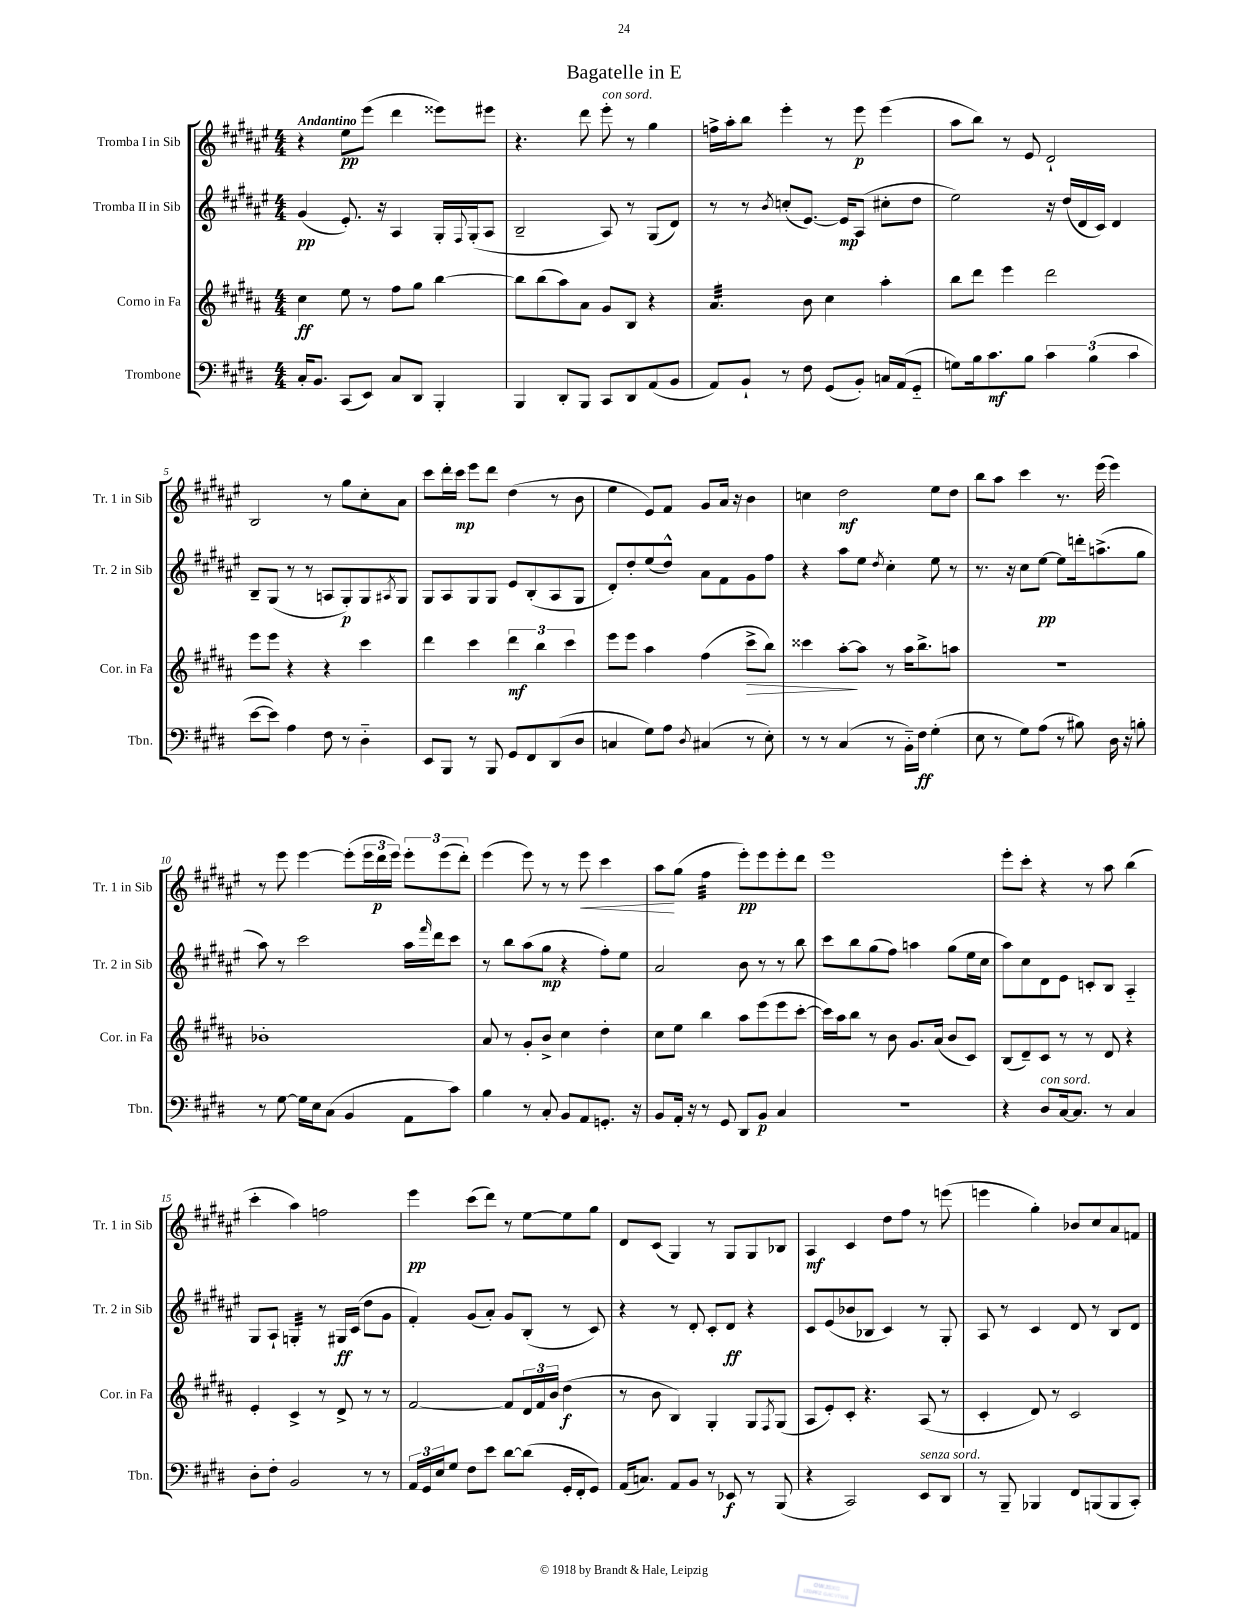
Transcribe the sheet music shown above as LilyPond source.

\header { title = "Bagatelle in E" }
<<
\new StaffGroup <<
\new Staff = "s0" \with { instrumentName = "Tromba I in Sib" shortInstrumentName = "Tr. 1 in Sib" } {
    \clef treble \key fis \major \numericTimeSignature \time 4/4 \tempo "Andantino"
    r4 eis''8\pp eis'''8( dis'''4 eisis'''8) eis'''8 |
    r4. dis'''8 eis'''8-.^\markup { \italic "con sord." } r8 gis''4 |
    f''16-> ais''16-. b''8 eis'''4-. r8 eis'''8\p eis'''4( |
    ais''8 b''8) r8 eis'8 dis'2-! |
    b2 r8 gis''8 cis''8-. ais'8 |
    cis'''8 dis'''16-. cis'''16\mp eis'''8 dis'''8 dis''4( r8 b'8 |
    eis''4 eis'8) fis'8 gis'8 ais'16 r16 b'4 |
    c''4 dis''2\mf eis''8 dis''8 |
    b''8 ais''8 cis'''4 r8. eis'''16( eis'''4) |
    r8 eis'''8 eis'''4~ eis'''8-.( \tuplet 3/2 { eis'''16 dis'''16\p eis'''16) } \tuplet 3/2 { eis'''8-. eis'''8( dis'''8-.) } |
    eis'''4( eis'''8) r8 r8 eis'''8\< cis'''4 |
    ais''8\! gis''8( fis''4:32 eis'''8-.\pp) eis'''8 eis'''8-. dis'''8 |
    eis'''1 |
    eis'''8-. cis'''8-. r4 r8 ais''8 b''4( |
    cis'''4-. ais''4) f''2 |
    eis'''4\pp cis'''8( dis'''8) r8 eis''8~ eis''8 gis''8 |
    dis'8 cis'8( gis4) r8 gis8 gis8 bes8 |
    ais4\mf cis'4 dis''8 fis''8 r8 e'''8( |
    e'''4 gis''4-.) bes'8 cis''8 ais'8 f'8 \bar "|." |
}
\new Staff = "s1" \with { instrumentName = "Tromba II in Sib" shortInstrumentName = "Tr. 2 in Sib" } {
    \clef treble \key fis \major \numericTimeSignature \time 4/4
    gis'4\pp( eis'8.-.) r16 ais4 gis16-. \appoggiatura { fis8 } gis16-.( ais8 |
    b2-- ais8) r8 gis8( dis'8) |
    r8 r8 \acciaccatura { b'8 } c''8-.( eis'8.~) eis'16\mp ais8( cis''8-. dis''8 |
    eis''2) r16 dis''16( dis'16 cis'16) dis'4 |
    b8-- gis8( r8 r8 a8 gis8-.\p) gis8 \acciaccatura { ais8 } gis8 |
    gis8 ais8 gis8 gis8 eis'8 b8-.( ais8 gis8 |
    dis'8-.) dis''8-. eis''8( dis''8-^) ais'8 fis'8 gis'8 fis''8 |
    r4 ais''8 eis''8 \acciaccatura { dis''8 } cis''4-. eis''8 r8 |
    r8. r16 cis''8 eis''8~\pp eis''8 d'''16-. a''8.->( gis''8 |
    ais''8) r8 cis'''2 ais''16 \grace { fis'''16 } dis'''16 cis'''8 |
    r8 b''8 ais''8( gis''8\mp r4 fis''8-.) eis''8 |
    ais'2 b'8 r8 r8 b''8 |
    cis'''8 b''8 gis''8( fis''8) a''4 gis''8( eis''16 cis''16 |
    ais''8) cis''8 dis'8 eis'8 c'8-. b8 ais4-_ |
    gis8 ais8-! g4:32-. r8 gis16\ff cis'16( dis''8 gis'8 |
    fis'4-.) gis'8( ais'8-.) gis'8 b8-.( r8 cis'8) |
    r4 r8 dis'8-. cis'8-. dis'8\ff r4 |
    cis'8 eis'8( bes'8 bes8 cis'4) r8 gis8-. |
    ais8 r8 cis'4 dis'8 r8 b8 dis'8 \bar "|." |
}
\new Staff = "s2" \with { instrumentName = "Corno in Fa" shortInstrumentName = "Cor. in Fa" } {
    \clef treble \key b \major \numericTimeSignature \time 4/4
    cis''4\ff e''8 r8 fis''8 gis''8 b''4~ |
    b''8 b''8( ais''8) ais'8 gis'8 b8 r4 |
    ais'4.:32 b'8 cis''4 ais''4-. |
    b''8 dis'''8 e'''4 dis'''2 |
    e'''8 e'''8 r4 r4 cis'''4 |
    dis'''4 cis'''4 \tuplet 3/2 { dis'''4\mf b''4 cis'''4 } |
    e'''8 e'''8 ais''4 fis''4( cis'''8->\> b''8) |
    cisis'''4 ais''8~-.\! ais''8 r8 ais''16 b''8.-> a''8 |
    R1 |
    bes'1-. |
    ais'8 r8 gis'8-. b'8-> cis''4 dis''4-. |
    cis''8 e''8 b''4 ais''8 e'''8( e'''8 cis'''8~-. |
    cis'''16) ais''16 b''8 r8 b'8 gis'8. ais'16( b'8 cis'8) |
    b8( dis'8--) cis'8 r8 r8 dis'8 r4 |
    e'4-. cis'4-> r8 dis'8-> r8 r8 |
    fis'2~ fis'8 \tuplet 3/2 { dis'16 fis'16 b'16 } dis''4\f( |
    r8 b'8 b4) gis4-. gis8 \acciaccatura { fis8 } gis8( |
    ais8 e'8-.) cis'8-. r4. ais8( r8 |
    cis'4-. dis'8) r8 cis'2 \bar "|." |
}
\new Staff = "s3" \with { instrumentName = "Trombone" shortInstrumentName = "Tbn." } {
    \clef bass \key e \major \numericTimeSignature \time 4/4
    cis16-. b,8. cis,8( e,8) cis8 dis,8 b,,4-. |
    b,,4 dis,8-. b,,8 cis,8 dis,8 a,8( b,8 |
    a,8) b,8-! r8 fis8 gis,8( b,8-.) c16 a,16( gis,8-_ |
    g8) b16 cis'8.\mf b8 \tuplet 3/2 { cis'4 b4( cis'4 } |
    e'8~ e'8) a4 fis8 r8 dis4-_ |
    e,8 b,,8 r8 b,,8 gis,8 fis,8 dis,8( dis8 |
    c4 gis8) a8 \acciaccatura { dis8 } cis4( r8 e8-.) |
    r8 r8 cis4( r8 b,16-_) fis16\ff gis4-.( |
    e8 r8 gis8) a8( r8 bis8) dis16 r16 b8-. |
    r8 gis8~ gis16 e16 cis8( b,4 a,8 cis'8) |
    b4 r8 cis8-. b,8 a,8 g,8.-. r16 |
    b,8 a,16-. r16 r8 gis,8 dis,8 b,8\p cis4 |
    R1 |
    r4 dis8^\markup { \italic "con sord." } cis16~ cis8. r8 cis4 |
    dis8-. fis8-. b,2 r8 r8 |
    \tuplet 3/2 { a,16 gis,16 e16 } gis8 fis8 e'8 dis'8~ dis'8( gis,16-. fis,16-. gis,8) |
    a,16( c8.) a,8 b,8 r8 ees,8\f r8 b,,8( |
    r4 cis,2) e,8^\markup { \italic "senza sord." } dis,8 |
    r8 b,,8-- bes,,4 fis,8 b,,8( b,,8 cis,8-.) \bar "|." |
}
>>
>>
